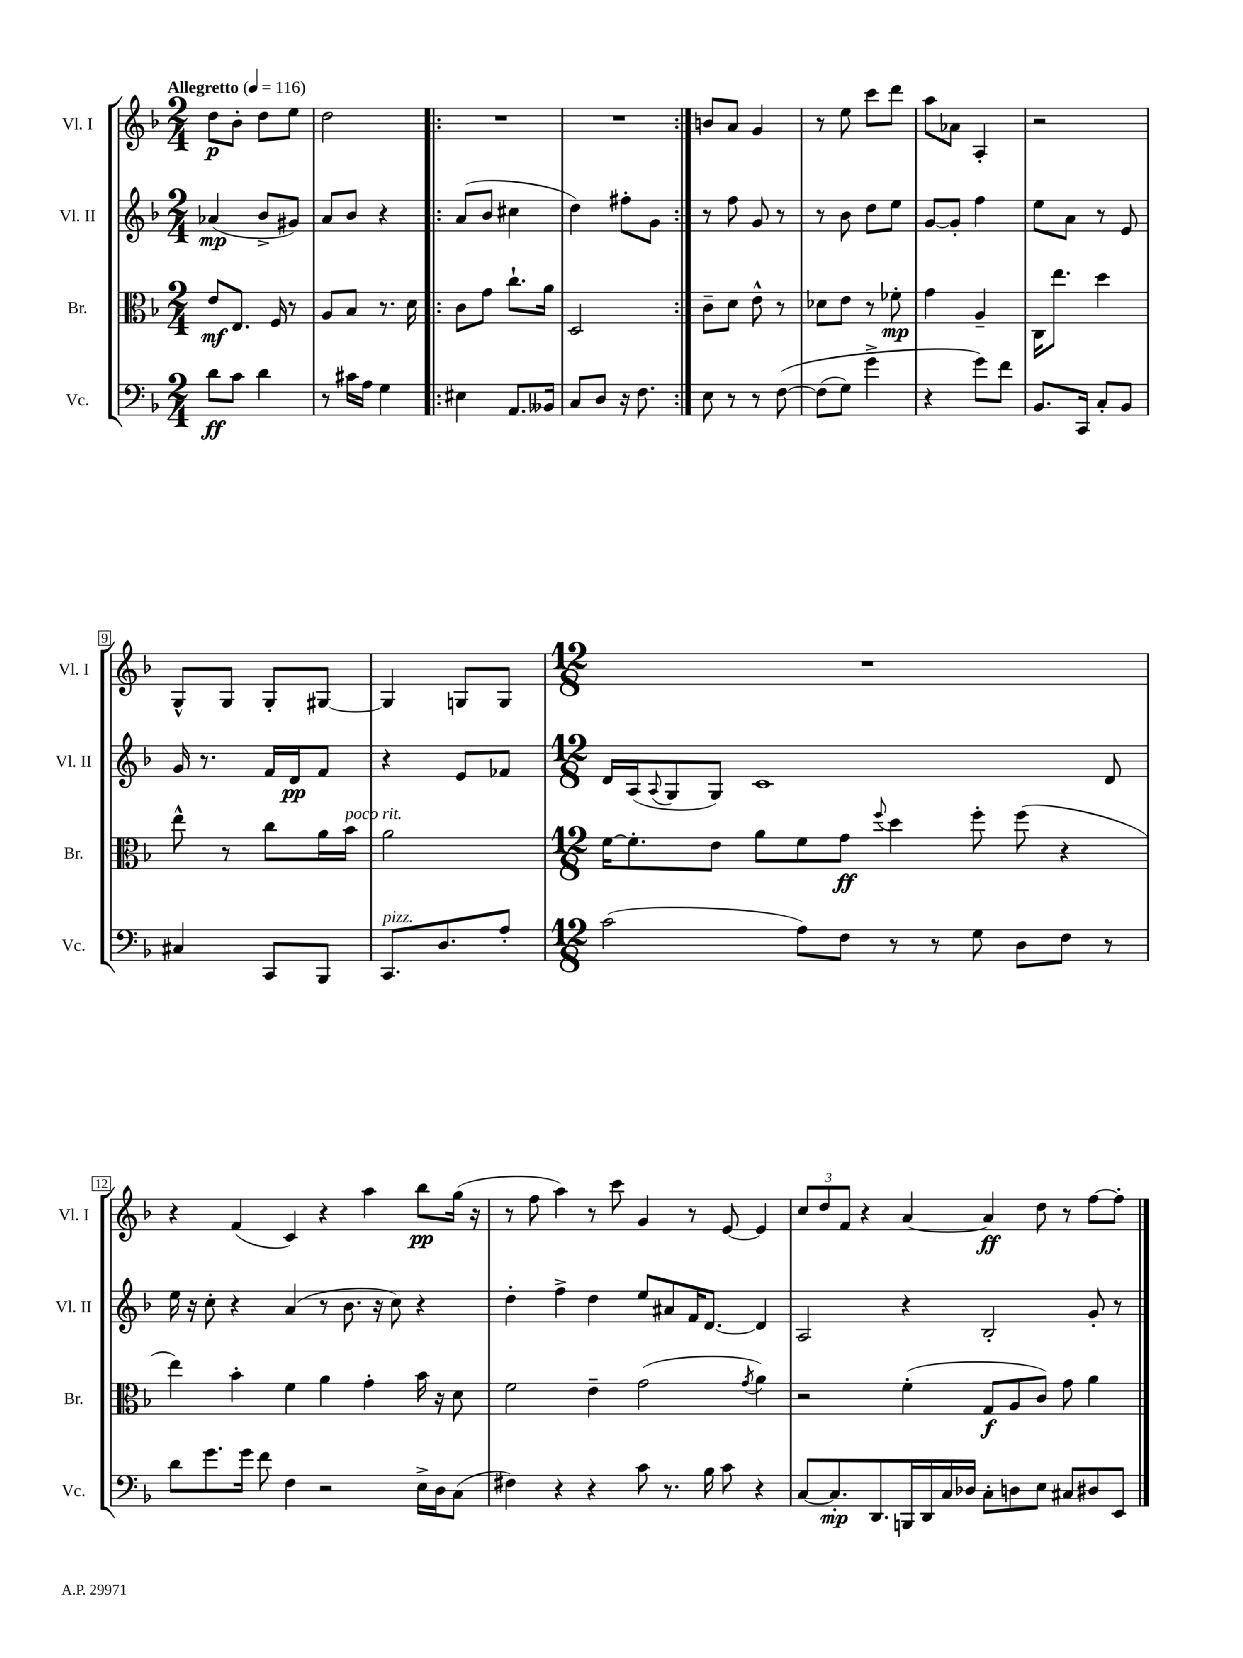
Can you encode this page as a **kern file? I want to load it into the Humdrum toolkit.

**kern	**dynam	**kern	**dynam	**kern	**dynam	**kern	**dynam
*part4	*part4	*part3	*part3	*part2	*part2	*part1	*part1
*staff4	*staff4	*staff3	*staff3	*staff2	*staff2	*staff1	*staff1
*I"Vc.	*	*I"Br.	*	*I"Vl. II	*	*I"Vl. I	*
*I'Vc.	*	*I'Br.	*	*I'Vl. II	*	*I'Vl. I	*
*clefF4	*	*clefC3	*	*clefG2	*	*clefG2	*
*k[b-]	*	*k[b-]	*	*k[b-]	*	*k[b-]	*
*M2/4	*	*M2/4	*	*M2/4	*	*M2/4	*
*MM116	*	*MM116	*	*MM116	*	*MM116	*
=1	=1	=1	=1	=1	=1	=1	=1
!	!	!	!	!	!	!LO:TX:a:B:t=Allegretto	!
8d\L	ff	8e/L	mf	(4a-X/	mp	8dd\L	p
8c\J	.	8.E/J	.	.	.	8b-'\J	.
4d\	.	.	.	8b-^/L	.	8dd\L	.
.	.	16F/	.	.	.	.	.
.	.	8r	.	8g#X/J)	.	8ee\J	.
=2	=2	=2	=2	=2	=2	=2	=2
8r	.	8A/L	.	8a/L	.	2dd\	.
16c#X\LL	.	8B-/J	.	8b-/J	.	.	.
16A\JJ	.	.	.	.	.	.	.
4G\	.	8.r	.	4r	.	.	.
.	.	16d\	.	.	.	.	.
=3!|:	=3!|:	=3!|:	=3!|:	=3!|:	=3!|:	=3!|:	=3!|:
4E#X\	.	8c\L	.	(8a/L	.	2r	.
.	.	8g\J	.	8b-/J	.	.	.
8.AA/L	.	8.cc`\L	.	4cc#X\	.	.	.
16BB--X/Jk	.	16a\Jk	.	.	.	.	.
=4	=4	=4	=4	=4	=4	=4	=4
8C/L	.	2D/	.	4dd\)	.	2r	.
8D/J	.	.	.	.	.	.	.
16r	.	.	.	8ff#X'\L	.	.	.
8.F\	.	.	.	.	.	.	.
.	.	.	.	8g\J	.	.	.
=5:|!	=5:|!	=5:|!	=5:|!	=5:|!	=5:|!	=5:|!	=5:|!
8E\	.	8c~\L	.	8r	.	8bn/L	.
8r	.	8d\J	.	8ff\	.	8a/J	.
8r	.	8e^^\	.	8g/	.	4g/	.
([8F\	.	8r	.	8r	.	.	.
=6	=6	=6	=6	=6	=6	=6	=6
(8F\L]	.	8d-X\L	.	8r	.	8r	.
8G\J)	.	8e\J	.	8b-\	.	8ee\	.
4g^\	.	8r	.	8dd\L	.	8ccc\L	.
.	.	8f-X'\	mp	8ee\J	.	8ddd\J	.
=7	=7	=7	=7	=7	=7	=7	=7
4r	.	4g\	.	[8g/L	.	8aa\L	.
.	.	.	.	8g'/J]	.	8a-X\J	.
8g\L)	.	4A~/	.	4ff\	.	4A'/	.
8f\J	.	.	.	.	.	.	.
=8	=8	=8	=8	=8	=8	=8	=8
8.BB-/L	.	16C\KL	.	8ee\L	.	2r	.
.	.	8.ee\J	.	.	.	.	.
.	.	.	.	8a\J	.	.	.
16CC/Jk	.	.	.	.	.	.	.
8C'/L	.	4dd\	.	8r	.	.	.
8BB-/J	.	.	.	8e/	.	.	.
!!LO:LB:g=z
=9	=9	=9	=9	=9	=9	=9	=9
4C#X/	.	8ee^^\	.	16g/	.	8G^^/L	.
.	.	.	.	8.r	.	.	.
.	.	8r	.	.	.	8G/J	.
8CC/L	.	8cc\L	.	16f/LL	.	8G'/L	.
.	.	.	.	16d/J	pp	.	.
8BBB-/J	.	16a\L	.	8f/J	.	[8G#X/J	.
!	!	!LO:TX:a:i:t=poco rit.	!	!	!	!	!
.	.	16b-\JJ	.	.	.	.	.
=10	=10	=10	=10	=10	=10	=10	=10
!LO:TX:a:i:t=pizz.	!	!	!	!	!	!	!
8.CC/L	.	2a\	.	4r	.	4G#/]	.
8.D/	.	.	.	.	.	.	.
.	.	.	.	8e/L	.	8Gn/L	.
8A'/J	.	.	.	8f-X/J	.	8G/J	.
=11	=11	=11	=11	=11	=11	=11	=11
*M12/8	*	*M12/8	*	*M12/8	*	*M12/8	*
(2c\	.	[16f\KL	.	16d/LL	.	1.r	.
.	.	8.f'\]	.	(16A/J	.	.	.
.	.	.	.	8qqA/	.	.	.
.	.	.	.	8G/	.	.	.
.	.	8e\J	.	8G/J)	.	.	.
.	.	8a\L	.	1c	.	.	.
8A\L)	.	8f\	.	.	.	.	.
8F\J	.	8g\J	ff	.	.	.	.
.	.	8qqff/	.	.	.	.	.
8r	.	4dd\	.	.	.	.	.
8r	.	.	.	.	.	.	.
8G\	.	8ff'\	.	.	.	.	.
8D\L	.	(8ff\	.	.	.	.	.
8F\J	.	4r	.	.	.	.	.
8r	.	.	.	8d/	.	.	.
!!LO:LB:g=z
=12	=12	=12	=12	=12	=12	=12	=12
8d\L	.	4ee\)	.	16ee\	.	4r	.
.	.	.	.	16r	.	.	.
8.g\	.	.	.	8cc'\	.	.	.
.	.	4b-'\	.	4r	.	(4f/	.
16g\Jk	.	.	.	.	.	.	.
8f\	.	.	.	.	.	.	.
4F\	.	4f\	.	(4a/	.	4c/)	.
2r	.	4a\	.	8r	.	4r	.
.	.	.	.	8.b-\	.	.	.
.	.	4g'\	.	.	.	4aa\	.
.	.	.	.	16r	.	.	.
.	.	.	.	8cc\)	.	.	.
16E^\LL	.	16b-\	.	4r	.	8bb-\L	pp
16D\J	.	16r	.	.	.	.	.
(8C\J	.	8d\	.	.	.	(16gg\Jk	.
.	.	.	.	.	.	16r	.
=13	=13	=13	=13	=13	=13	=13	=13
4F#X\)	.	2f\	.	4dd'\	.	8r	.
.	.	.	.	.	.	8ff\	.
4r	.	.	.	4ff^\	.	4aa\)	.
4r	.	4e~\	.	4dd\	.	8r	.
.	.	.	.	.	.	8ccc\	.
8c\	.	(2g\	.	8ee/L	.	4g/	.
8.r	.	.	.	8a#X/	.	.	.
.	.	.	.	16f/K	.	8r	.
16B-\	.	.	.	[8.d/J	.	.	.
8c\	.	.	.	.	.	[8e/	.
.	.	8qg/	.	.	.	.	.
4r	.	4a\)	.	4d/]	.	4e/]	.
=14	=14	=14	=14	=14	=14	=14	=14
[8C/L	.	2r	.	2A/	.	12cc/L	.
.	.	.	.	.	.	12dd/	.
8.C'/]	mp	.	.	.	.	.	.
.	.	.	.	.	.	12f/J	.
.	.	.	.	.	.	4r	.
8.DD/	.	.	.	.	.	.	.
16BBBn/L	.	(4f'\	.	4r	.	[4a/	.
16DD/	.	.	.	.	.	.	.
16C/	.	.	.	.	.	.	.
16D-X/JJ	.	.	.	.	.	.	.
8C'\L	.	8G/L	f	2B-'/	.	4a/]	ff
8Dn\	.	8A/	.	.	.	.	.
8E\J	.	8c/J)	.	.	.	8dd\	.
8C#X/L	.	8g\	.	.	.	8r	.
8D#X/	.	4a\	.	8g'/	.	[8ff\L	.
8EE/J	.	.	.	8r	.	8ff'\J]	.
==	==	==	==	==	==	==	==
*-	*-	*-	*-	*-	*-	*-	*-
